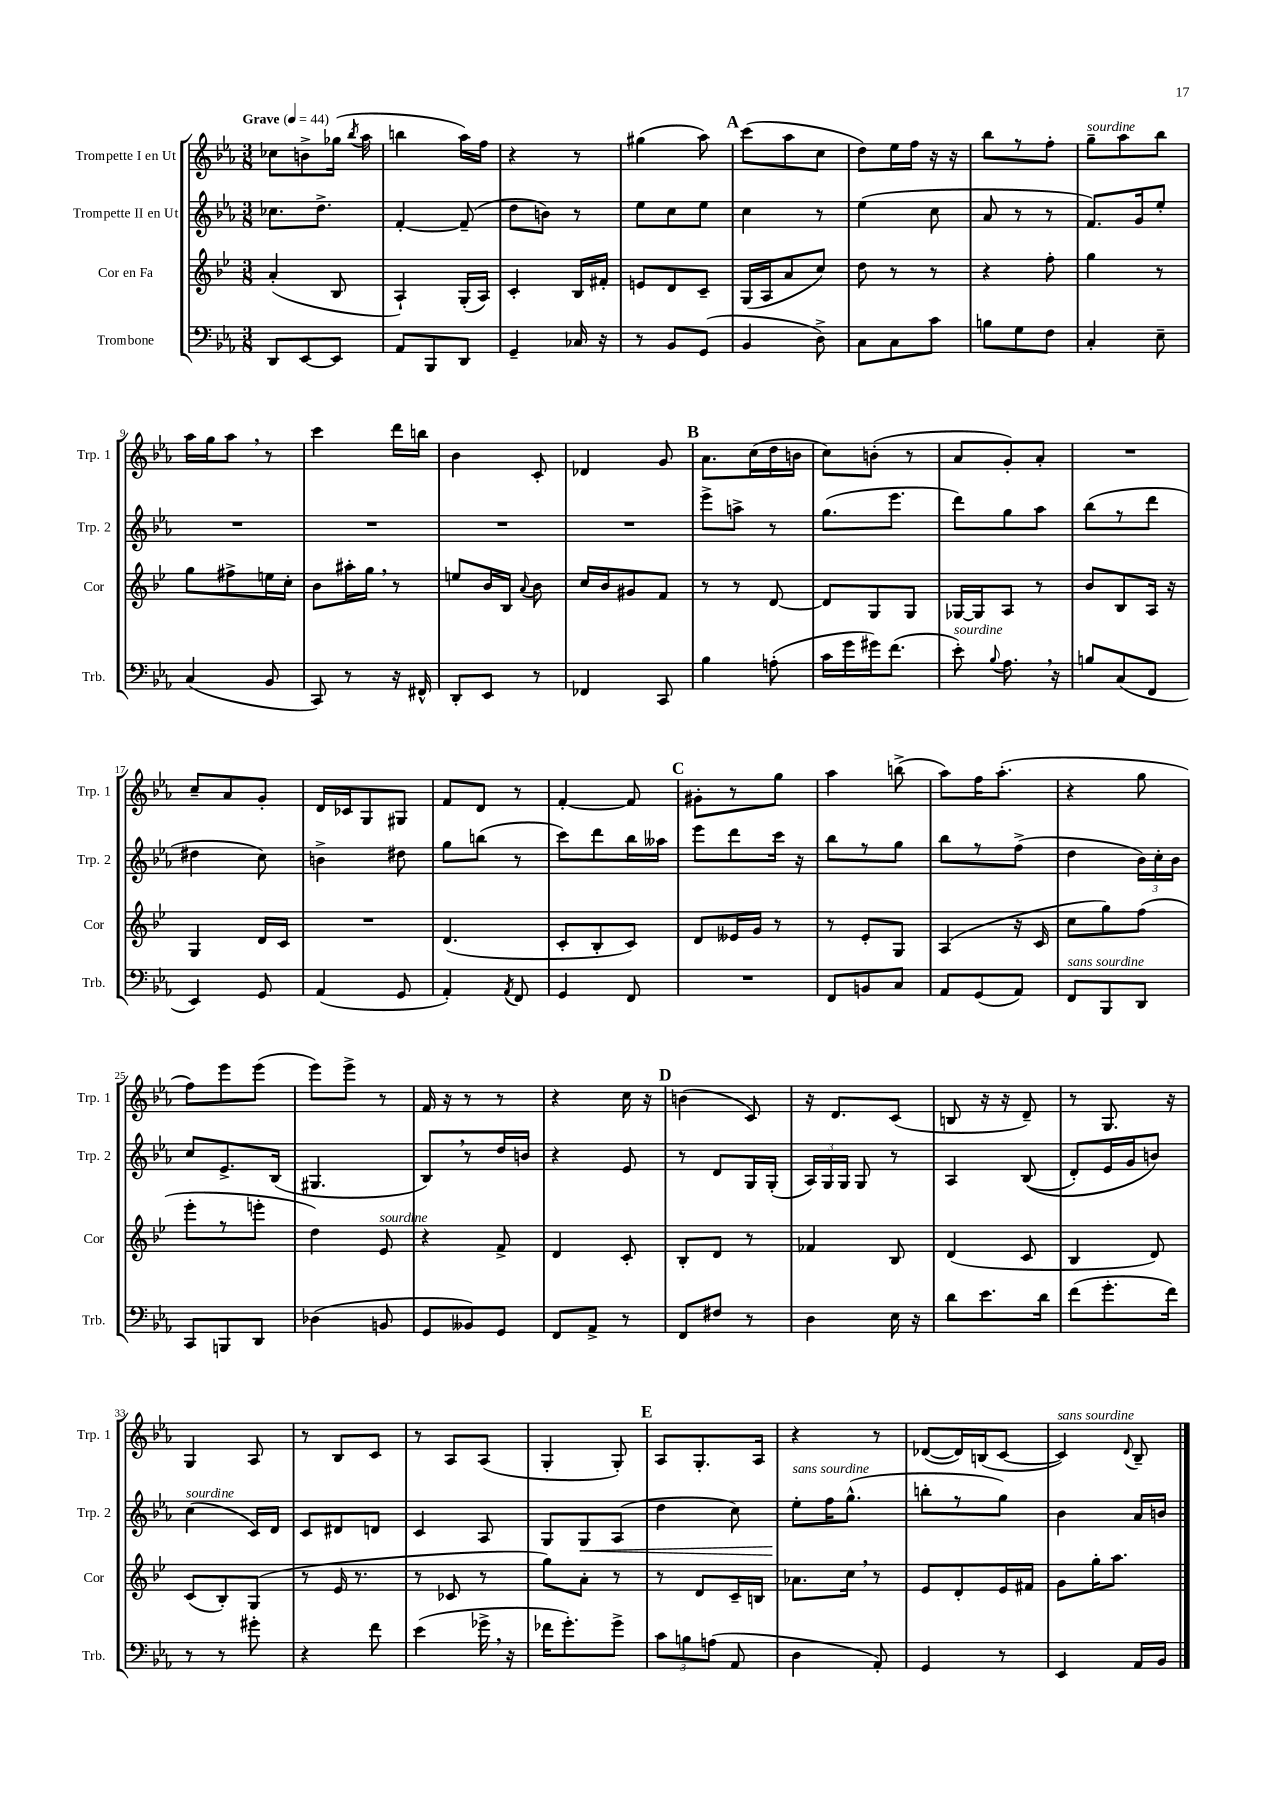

**kern	**kern	**kern	**kern
*staff4	*staff3	*staff2	*staff1
*clefF4	*clefG2	*clefG2	*clefG2
*k[b-e-a-]	*k[b-e-]	*k[b-e-a-]	*k[b-e-a-]
*M3/8	*M3/8	*M3/8	*M3/8
*MM44	*MM44	*MM44	*MM44
8DD/L	(4a'/	8.cc-\L	8cc-\L
[8EE-/	.	.	8b^\
.	.	8.dd^\J	.
8EE-/]J	8B-/	.	(16gg-\Jk
.	.	.	8qbb-/
.	.	.	16aa-\
=	=	=	=
8AA-/L	4A`/)	[4f'/	4bb\
8BBB-/	.	.	.
8DD/J	(16G'/LL	(8f~/]	16aa-\LL)
.	16A/JJ)	.	16ff\JJ
=	=	=	=
4GG~/	4c'/	8dd\L	4r
.	.	8b\J)	.
16C-/	16B-/LL	8r	8r
16r	16f#'/JJ	.	.
=	=	=	=
8r	8e/L	8ee-\L	(4gg#\
8BB-/L	8d/	8cc\	.
(8GG/J	8c~/J	8ee-\J	8aa-\)
=	=	=	=
4BB-/	(16G/LL	4cc\	(8ccc\L
.	16A/J	.	.
.	8a/	.	8aa-\
8D^\)	8cc/J)	8r	8cc\J
=	=	=	=
8C\L	8dd\	(4ee-\	8dd\L)
8C\	8r	.	16ee-\L
.	.	.	16ff\JJ
8c\J	8r	8cc\	16r
.	.	.	16r
=	=	=	=
8B\L	4r	8a-/	8bb-\L
8G\	.	8r	8r
8F\J	8ff'\	8r	8ff'\J
=	=	=	=
4C'/	4gg\	8.f/L)	8gg~\L
.	.	.	8aa-\
.	.	16g/k	.
8E-~\	8r	8ee-'/J	8bb-\J
=	=	=	=
(4C/	8gg\L	4.r	16aa-\LL
.	.	.	16gg\J
.	8ff#^\	.	8aa-\J
8BB-/	16ee\L	.	8r
.	16cc'\JJ	.	.
=	=	=	=
8CC/)	8b-\L	4.r	4ccc\
8r	16aa#'\L	.	.
.	16gg\JJ	.	.
16r	8r	.	16ddd\LL
16FF#^^/	.	.	16bb\JJ
=	=	=	=
8DD'/L	8ee/L	4.r	4b-\
8EE-/J	16b-/L	.	.
.	16B-/JJ	.	.
.	8qqa/	.	.
8r	8b-\	.	8c'/
=	=	=	=
4FF-/	16cc/LL	4.r	4d-/
.	16b-/J	.	.
.	8g#/	.	.
8CC/	8f/J	.	8g/
=	=	=	=
4B-\	8r	8eee-^\L	8.a-\L
.	8r	8aa^\J	.
.	.	.	(16cc\L
(8A'\	[8d/	8r	16dd\
.	.	.	16b\JJ
=	=	=	=
16c\LL	8d/]L	(8.gg\L	8cc\L)
16g\	.	.	.
16g#\J)	8G/	.	(8b'\J
(8.f\J	.	8.eee-\J	.
.	8G/J	.	8r
=	=	=	=
8e-'\)	[16G-/LL	8ddd\L)	8a-/L
.	16G-/]J	.	.
8qqB-/	.	.	.
8.A-\	8A/J	8gg\	8g'/)
.	8r	8aa-\J	8a-'/J
16r	.	.	.
=	=	=	=
8B/L	8b-/L	(8bb-\L	4.r
(8C/	8B-/	8r	.
8FF/J	16A/Jk	8ddd\J	.
.	16r	.	.
=	=	=	=
4EE-/)	4G/	4dd#\	8cc~/L
.	.	.	8a-/
8GG/	16d/LL	8cc\)	8g'/J
.	16c/JJ	.	.
=	=	=	=
(4AA-/	4.r	4b^\	16d/LL
.	.	.	16c-/J
.	.	.	8G/
8GG/	.	8dd#\	8G#/J
=	=	=	=
4AA-'/)	(4.d/	8gg\L	8f/L
.	.	(8bb\J	8d/J
8qAA-/	.	.	.
8FF/	.	8r	8r
=	=	=	=
4GG/	8c'/L	8ccc\L)	[4f'/
.	8B-'/	8ddd\	.
8FF/	8c/J)	16bb-\L	8f/]
.	.	16aa--\JJ	.
=	=	=	=
4.r	8d/L	8eee-\L	8g#'\L
.	16e--/L	8ddd\	8r
.	16g/JJ	.	.
.	8r	16ccc\Jk	8gg\J
.	.	16r	.
=	=	=	=
8FF/L	8r	8bb-\L	4aa-\
8BB/	8e-'/L	8r	.
8C/J	8G/J	8gg\J	(8bb^\
=	=	=	=
8AA-/L	(4A/	8bb-\L	8aa-\L)
(8GG/	.	8r	16ff\K
.	.	.	(8.aa-'\J
8AA-/J)	16r	(8ff^\J	.
.	16c/	.	.
=	=	=	=
8FF/L	8cc\L	4dd\	4r
8BBB-/	8gg\)	.	.
8DD/J	(8ff\J	24b-\LL)	8gg\
.	.	24cc'\	.
.	.	24b-\JJ	.
=	=	=	=
8CC/L	8eee-'\L	8cc/L	8ff\L)
8BBB/	8r	8.e-^/	8eee-\
8DD/J	8eee'\J	.	(8eee-\J
.	.	(16B-/Jk	.
=	=	=	=
(4D-\	4dd\)	4.G#/	8eee-\L)
.	.	.	8eee-^\J
8BB/	8e-/	.	8r
=	=	=	=
8GG/L	4r	8B-/L)	16f/
.	.	.	16r
8BB--/)	.	8r	8r
8GG/J	8f^/	16dd/L	8r
.	.	16b/JJ	.
=	=	=	=
8FF/L	4d/	4r	4r
8AA-^/J	.	.	.
8r	8c'/	8e-/	16cc\
.	.	.	16r
=	=	=	=
8FF/L	8B-'/L	8r	(4b\
8F#/J	8d/J	8d/L	.
8r	8r	16G/L	8c/)
.	.	(16G'/JJ	.
=	=	=	=
4D\	4f-/	24A-/LL)	16r
.	.	24G/	.
.	.	.	8.d/L
.	.	24G/JJ	.
.	.	8G/	.
16E-\	8B-/	8r	(8c/J
16r	.	.	.
=	=	=	=
8d\L	(4d/	4A-/	8B/
8.e-\	.	.	16r
.	.	.	16r
.	8c/	&((8B-/	8d~/)
16d\Jk	.	.	.
=	=	=	=
(8f\L	4B-/	8d'/L)	8r
8.g'\	.	16e-/L	8.G/
.	.	16g/J	.
.	8d/)	8b/J&)	.
16f\Jk)	.	.	16r
=	=	=	=
8r	(8c/L	(4cc\	4G/
8r	8B-'/)	.	.
8g#'\	(8G/J	16c/LL)	8A-/
.	.	16d/JJ	.
=	=	=	=
4r	8r	8c/L	8r
.	16e-/	8d#/	8B-/L
.	8.r	.	.
8f\	.	8d/J	8c/J
=	=	=	=
(4e-\	8r	4c/	8r
.	8c-/	.	8A-/L
16g-^\	8r	8A-/	(8A-/J
16r	.	.	.
=	=	=	=
16f-\LK	8gg\L)	8G/L	4G'/
8.g'\)	.	.	.
.	8a'\J	8G/	.
8g^\J	8r	(8A-/J	8G'/)
=	=	=	=
12c\L	8r	4dd\	8A-/L
12B\	.	.	.
.	8d/L	.	8.G'/
(12A\J	.	.	.
8AA-/	16c~/L	8cc\)	.
.	16B/JJ	.	16A-/Jk
=	=	=	=
4D\	8.a-\L	8ee-'\L	4r
.	.	16ff\K	.
.	16cc\Jk	(8.gg^^\J	.
8AA-'/)	8r	.	8r
=	=	=	=
4GG/	8e-/L	8bb'\L	([8d-/L
.	8d'/	8r	16d-/]L)
.	.	.	(16B/J
8r	16e-/L	8gg\J)	[8c/J
.	16f#/JJ	.	.
=	=	=	=
4EE-/	8g\L	4b-\	4c/])
.	16gg'\K	.	.
.	8.aa\J	.	.
.	.	.	8qqd/
16AA-/LL	.	16a-/LL	8B-~/
16BB-/JJ	.	16b/JJ	.
==	==	==	==
*-	*-	*-	*-
